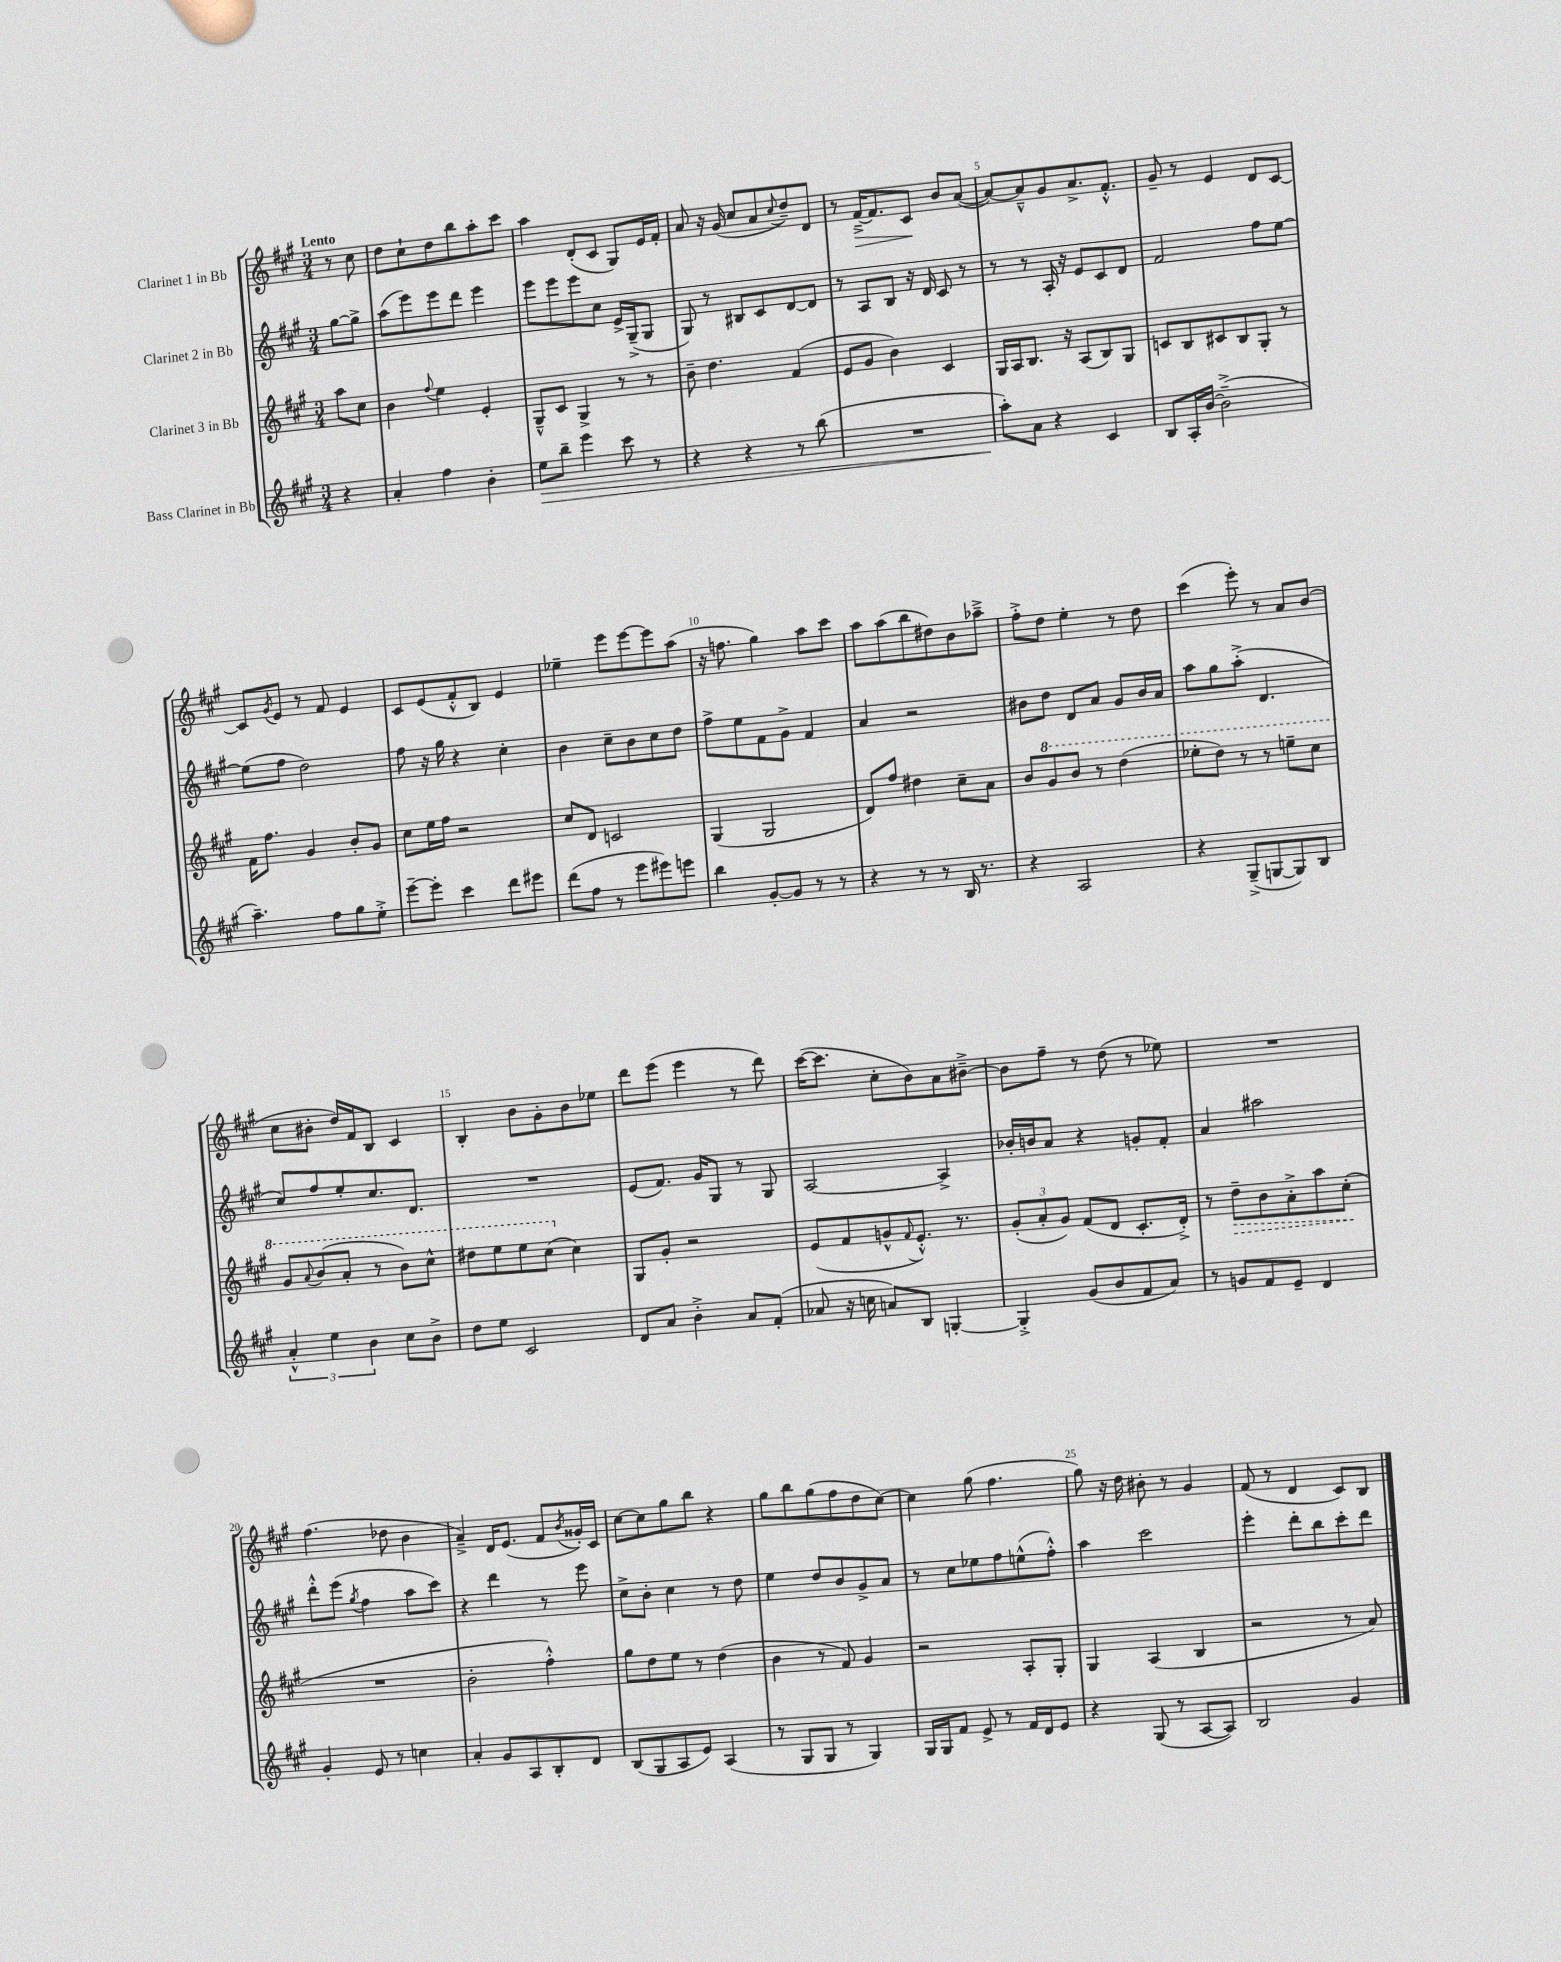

**kern	**dynam	**kern	**dynam	**kern	**kern	**dynam
*part4	*part4	*part3	*part3	*part2	*part1	*part1
*staff4	*staff4	*staff3	*staff3	*staff2	*staff1	*staff1
*I"Bass Clarinet in Bb	*	*I"Clarinet 3 in Bb	*	*I"Clarinet 2 in Bb	*I"Clarinet 1 in Bb	*
*clefG2	*	*clefG2	*	*clefG2	*clefG2	*
*k[f#c#g#]	*	*k[f#c#g#]	*	*k[f#c#g#]	*k[f#c#g#]	*
*M3/4	*	*M3/4	*	*M3/4	*M3/4	*
=	=	=	=	=	=	=
!	!	!	!	!	!LO:TX:a:B:t=Lento	!
4r	.	8aa\L	.	[8gg#\L	8r	.
.	.	8cc#\J	.	8gg#^\J]	8cc#\	.
=1	=1	=1	=1	=1	=1	=1
4a'/	.	4b\	.	(8aa\L	8dd\L	.
.	.	.	.	8eee\)	8cc#`\	.
.	.	8qqff#/	.	.	.	.
4ff#\	.	4ee\	.	8eee\	8dd\	.
.	.	.	.	8ddd\J	8bb\	.
4b'\	.	4e'/	.	4eee\	8aa'\	.
.	.	.	.	.	8ccc#\J	.
=2	=2	=2	=2	=2	=2	=2
!	!LO:HP:b	!	!	!	!	!
8ee\L	>	8G#~^^/L	.	8eee\L	4aa\	.
8bb~\J	.	8c#/J	.	8eee\	.	.
4eee\	.	4G#^/	.	8eee\	(8d'/L	.
.	.	.	.	8cc#\J	8c#/J	.
8ccc#\	.	8r	.	16e^/LL	8G#/L)	.
.	.	.	.	(16G#~^/J	.	.
8r	.	8r	.	8G#/J	16e/L	.
.	.	.	.	.	16f#'/JJ	.
=3	=3	=3	=3	=3	=3	=3
4r	.	8b~\	.	8G#/)	8a/	.
.	.	4.dd\	.	8r	16r	.
.	.	.	.	.	(16g#/	.
4r	.	.	.	8B#X/L	8cc#/L	.
.	.	.	.	8c#/	8a/	.
.	.	.	.	.	8qqcc#/	.
8r	.	(4f#/	.	[8d/	8dd~/)	.
(8bb\	.	.	.	8d/J]	8d/J	.
=4	=4	=4	=4	=4	=4	=4
2.r	.	8e/L	.	8r	8r	.
!	!	!	!	!	!	!LO:HP:b
.	.	8g#/J	.	8A/L	[16f#~^/KL	>
.	.	.	.	.	8.f#/]	.
.	.	4b\)	.	8B/J	.	.
.	.	.	.	16r	8c#/J	.
.	.	.	.	16d/	.	.
.	.	4c#/	.	8c#/	8b/L	]
.	.	.	.	8r	([8a/J	.
=5	=5	=5	=5	=5	=5	=5
8aa'\L)	.	16G#/LL	.	8r	8a/L_)	.
.	.	16A/J	.	.	.	.
8a\J	]	8.B/J	.	8r	8a~^^/]	.
4r	.	.	.	16A'/	8g#/	.
.	.	16r	.	16r	.	.
.	.	(8A/L	.	8e/L	8.a^/	.
4c#/	.	8B/)	.	8c#/	.	.
.	.	.	.	.	8.f#'^^/J	.
.	.	8G#/J	.	8d/J	.	.
=6	=6	=6	=6	=6	=6	=6
8B/L	.	8cn/L	.	2f#/	8g#~/	.
16A'/L	.	8B/	.	.	8r	.
[16b/JJ	.	.	.	.	.	.
(2b~^\]	.	8c#X/	.	.	4e/	.
.	.	8B/	.	.	.	.
.	.	8G#'/J	.	8ff#\L	8d/L	.
.	.	8r	.	[8ee\J	[8c#/J	.
!!LO:LB:g=z
=7	=7	=7	=7	=7	=7	=7
4.aa~\)	.	16f#\KL	.	(8ee\L]	8c#/L]	.
.	.	8.ff#\J	.	.	.	.
.	.	.	.	.	8qg#/	.
.	.	.	.	8ff#\J	8e/J	.
.	.	4g#/	.	2dd\)	8r	.
8ff#\L	.	.	.	.	8f#/	.
8gg#\	.	8b'/L	.	.	4e/	.
8ee'^\J	.	8g#/J	.	.	.	.
=8	=8	=8	=8	=8	=8	=8
[8eee~\L	.	8cc#\L	.	8ff#\	8c#/L	.
8eee'\J]	.	16ee\L	.	16r	(8e/	.
.	.	16ff#\JJ	.	16gg#\	.	.
4ccc#\	.	2r	.	4r	8f#'^^/	.
.	.	.	.	.	8B/J)	.
8ddd\L	.	.	.	4cc#'\	4e/	.
8eee#X\J	.	.	.	.	.	.
=9	=9	=9	=9	=9	=9	=9
(8ddd\L	.	8cc#/L	.	4b\	4ee-X~\	.
8ff#\J	.	8d/J	.	.	.	.
8r	.	2cn/	.	8cc#~\L	8eee\L	.
8eee\L	.	.	.	8b\	[8eee\	.
8eee#X\)	.	.	.	8cc#\	8eee\]	.
8eeen\J	.	.	.	8dd\J	(8aa\J	.
=10	=10	=10	=10	=10	=10	=10
4bb\	.	(4G#/	.	8ff#^\L	16r	.
.	.	.	.	.	8.ffn\	.
.	.	.	.	8ee\	.	.
[8g#'/L	.	2G#/	.	8f#\	4gg#\)	.
8g#/J]	.	.	.	8g#^\J	.	.
8r	.	.	.	4f#/	8aa\L	.
8r	.	.	.	.	8ccc#\J	.
=11	=11	=11	=11	=11	=11	=11
4r	.	8d/L)	.	4a/	8aa\L	.
.	.	8ff#/J	.	.	(8aa\	.
8r	.	4dd#X\	.	2r	8bb\	.
8r	.	.	.	.	8dd#X\)	.
16B/	.	8cc#~\L	.	.	8b\	.
8.r	.	.	.	.	.	.
.	.	8a\J	.	.	8aa-X~^\J	.
=12	=12	=12	=12	=12	=12	=12
4r	.	8b/L	.	8b#X\L	8ff#'^\L	.
*	*	*8va	*	*	*	*
.	.	8gg#/	.	8dd\J	8dd\J	.
2A/	.	8bb/J	.	8d/L	4ee'\	.
.	.	8r	.	8a/J	.	.
.	.	(4ddd\	.	8g#/L	8r	.
.	.	.	.	16b#/L	8dd\	.
.	.	.	.	16a/JJ	.	.
=13	=13	=13	=13	=13	=13	=13
4r	.	8eee-X'\L	.	8aa\L	(4ccc#\	.
.	.	8ddd\J)	.	8gg#\	.	.
(8G#~^/L	.	8r	.	(8aa'^\J	8eee'\)	.
[8Gn/	.	8r	.	4.d/	8r	.
8G/])	.	8eeen~\L	.	.	8a/L	.
8B/J	.	8ccc#\J	.	.	(8b/J	.
!!LO:LB:g=z
=14	=14	=14	=14	=14	=14	=14
6a'^^/	.	8gg#/L	.	8cc#/L)	8cc#\L	.
.	.	8qqaa/	.	.	.	.
.	.	(8bb/	.	8ff#/	8b#X'\J	.
6ee\	.	.	.	.	.	.
.	.	8aa'/J	.	8ee'/	16dd/LL)	.
.	.	.	.	.	16f#/J	.
6b\	.	.	.	.	.	.
.	.	8r	.	8.cc#/	8B/J	.
8cc#\L	.	8bb\L)	.	.	4c#/	.
.	.	.	.	8.d/J	.	.
8b^\J	.	8ccc#^^\J	.	.	.	.
=15	=15	=15	=15	=15	=15	=15
8dd\L	.	8ddd#X\L	.	2.r	4B'/	.
8ee\J	.	8eee\	.	.	.	.
2c#/	.	8eee\	.	.	8b\L	.
.	.	(8ccc#\J	.	.	8g#'\	.
*	*	*X8va	*	*	*	*
.	.	4cc#\)	.	.	8b\	.
.	.	.	.	.	8ee-X\J	.
=16	=16	=16	=16	=16	=16	=16
8d/L	.	8G#/L	.	(8e/L	8ddd\L	.
8a/J	.	8g#'/J	.	8.f#/J)	(8eee\J	.
4b'^\	.	2r	.	.	4eee\	.
.	.	.	.	16g#/KL	.	.
.	.	.	.	8G#/J	.	.
8a/L	.	.	.	8r	8r	.
(8f#'/J	.	.	.	8G#/	8ddd\)	.
=17	=17	=17	=17	=17	=17	=17
8a-X/	.	(8e/L	.	[2A/	([16ccc#\KL	.
.	.	.	.	.	8.ccc#\J]	.
16r	.	8f#/	.	.	.	.
16ccn\	.	.	.	.	.	.
8an/L)	.	8gn^^/	.	.	8cc#'\L	.
.	.	8qqf#/	.	.	.	.
8B/J	.	8.e'^^/J)	.	.	8b\)	.
[4Gn'/	.	.	.	4A^/]	8a\	.
.	.	8.r	.	.	.	.
.	.	.	.	.	[8b#X~^\J	.
=18	=18	=18	=18	=18	=18	=18
4G'^/]	.	(12g#'/L	.	16b-X'/LL	8b#\L]	.
.	.	.	.	16bn/J	.	.
.	.	12a'/	.	.	.	.
.	.	.	.	8a/J	8ff#~\J	.
.	.	12g#/J)	.	.	.	.
(8g#/L	.	(8f#/L	.	4r	8r	.
8b/	.	8d/J	.	.	(8dd\	.
8f#/	.	8.c#'/L	.	8gn'/L	8r	.
8a/J)	.	.	.	8f#'/J	8ee-X\)	.
.	.	16d'^/Jk)	.	.	.	.
=19	=19	=19	=19	=19	=19	=19
8r	.	8r	.	4a/	2.r	.
!	!	!	!LO:HP:b	!	!	!
8gn/L	.	8dd~\L	>	.	.	.
8f#/	.	8b\	.	2aa#X\	.	.
8e~/J	.	8a'^\	.	.	.	.
4d/	.	8aa\	.	.	.	.
.	.	(8cc#'\J	.	.	.	.
.	.	.	]	.	.	.
!!LO:LB:g=z
=20	=20	=20	=20	=20	=20	=20
4g#'/	.	2.r	.	8ddd'^^\L	(4.ff#\	.
.	.	.	.	(8eee\J	.	.
.	.	.	.	8qgg#/	.	.
8e/	.	.	.	4ff#\	.	.
8r	.	.	.	.	8dd-X\	.
4ccn\	.	.	.	8aa\L	4b\	.
.	.	.	.	8ccc#\J)	.	.
=21	=21	=21	=21	=21	=21	=21
4a'/	.	2b'\	.	4r	4a~^/)	.
8g#/L	.	.	.	4ddd\	16d/KL	.
.	.	.	.	.	(8.e/J	.
8A/	.	.	.	.	.	.
8B'/	.	4ff#'^^\)	.	8r	8f#/L	.
.	.	.	.	.	8qb/	.
8d/J	.	.	.	8eee\	16g##X'/L)	.
.	.	.	.	.	16c#/JJ	.
=22	=22	=22	=22	=22	=22	=22
(8B/L	.	8gg#\L	.	8cc#^\L	[8cc#\L	.
8G#/	.	8dd\	.	8b'\J	8cc#\]	.
8A/	.	8ee\J	.	4cc#\	8gg#\	.
8e/J)	.	8r	.	.	8bb\J	.
(4A/	.	(4dd\	.	8r	4r	.
.	.	.	.	8dd\	.	.
=23	=23	=23	=23	=23	=23	=23
8r	.	4b\	.	4ee\	8gg#\L	.
8G#/L	.	.	.	.	8bb\	.
8G#/J	.	8r	.	8dd/L	(8gg#\	.
8r	.	8f#/)	.	8b/	8ff#\	.
4G#/)	.	4g#/	.	8g#^/	8dd\	.
.	.	.	.	8a/J	[8cc#\J)	.
=24	=24	=24	=24	=24	=24	=24
16G#/LL	.	2r	.	8r	4cc#\]	.
16G#/J	.	.	.	.	.	.
8f#/J	.	.	.	8cc#\L	.	.
8e^/	.	.	.	8ee-X\	(8gg#\	.
8r	.	.	.	8ff#\	4.ff#\	.
16f#/LL	.	8A'/L	.	(8een^^\	.	.
16d/J	.	.	.	.	.	.
8e/J	.	8G#'/J	.	8ff#'^^\J)	.	.
=25	=25	=25	=25	=25	=25	=25
4r	.	4G#/	.	4aa\	8gg#\)	.
.	.	.	.	.	16r	.
.	.	.	.	.	16dd\	.
(8G#/	.	(4A/	.	2ccc#\	8b#X'\	.
8r	.	.	.	.	8r	.
[8A/L	.	4B/	.	.	4g#/	.
8A/J])	.	.	.	.	.	.
=26	=26	=26	=26	=26	=26	=26
2B/	.	2r	.	4eee'\	(8f#/	.
.	.	.	.	.	8r	.
.	.	.	.	8ddd'\L	4d/	.
.	.	.	.	8bb\	.	.
4g#/	.	8r	.	8ccc#'\	8c#/L)	.
.	.	8a/)	.	8ddd\J	8B/J	.
==	==	==	==	==	==	==
*-	*-	*-	*-	*-	*-	*-
